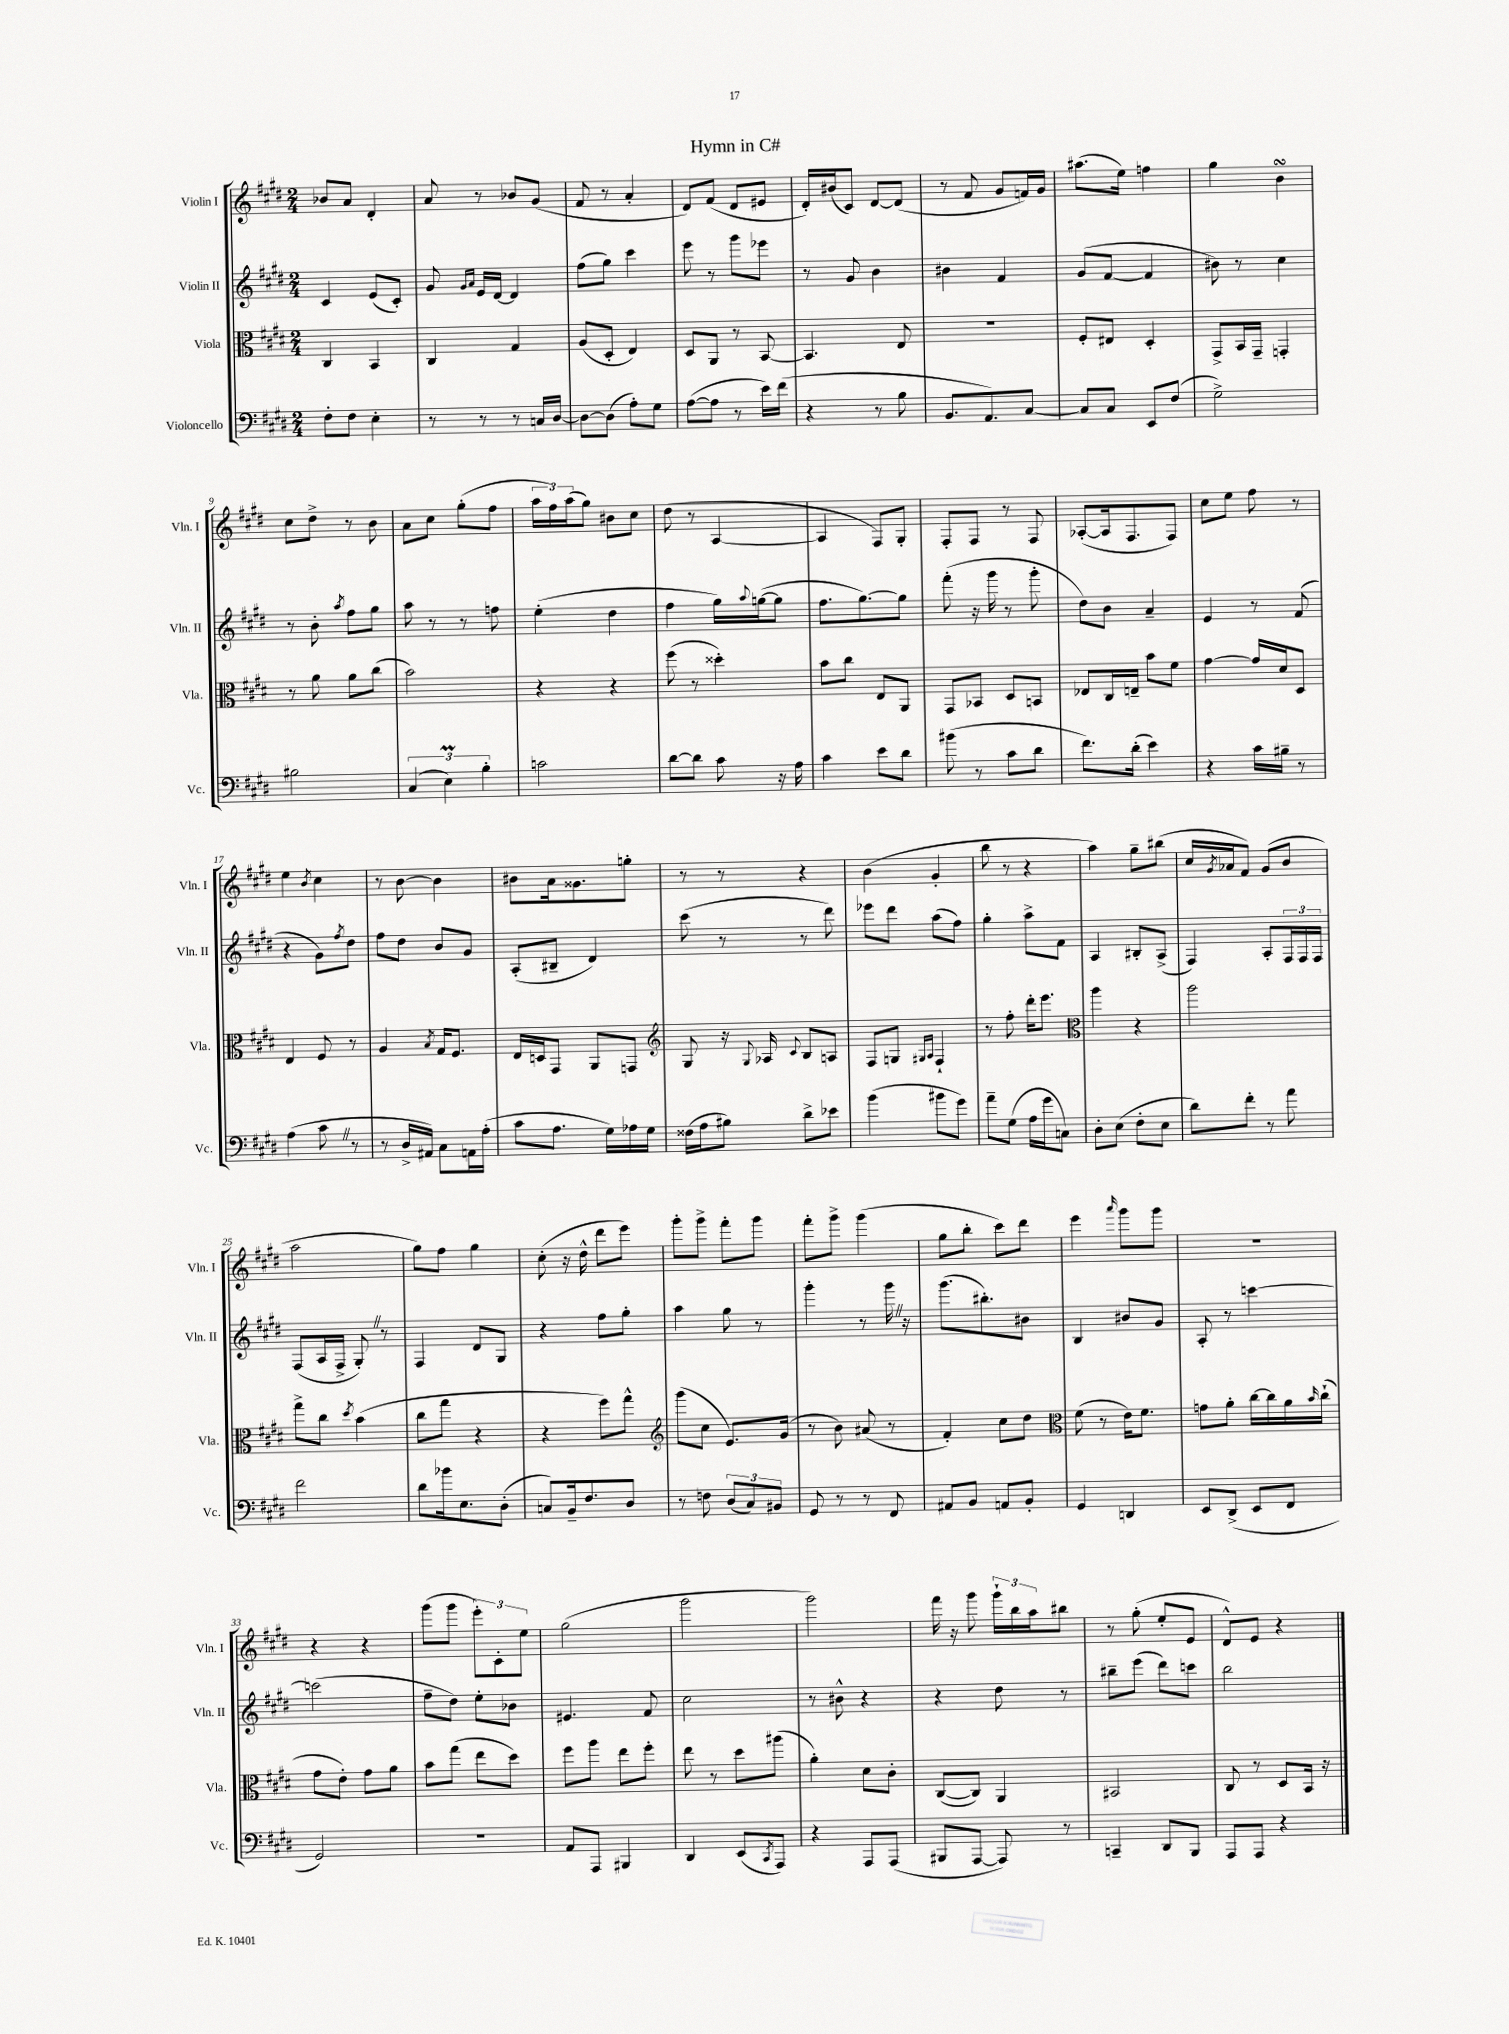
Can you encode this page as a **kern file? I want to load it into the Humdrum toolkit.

**kern	**kern	**kern	**kern
*part4	*part3	*part2	*part1
*staff4	*staff3	*staff2	*staff1
*I"Violoncello	*I"Viola	*I"Violin II	*I"Violin I
*I'Vc.	*I'Vla.	*I'Vln. II	*I'Vln. I
*clefF4	*clefC3	*clefG2	*clefG2
*k[f#c#g#d#]	*k[f#c#g#d#]	*k[f#c#g#d#]	*k[f#c#g#d#]
*M2/4	*M2/4	*M2/4	*M2/4
=1	=1	=1	=1
8F#'\L	4C#/	4c#/	8b-X/L
8F#\J	.	.	8a/J
4E'\	4BB/	(8e/L	4d#'/
.	.	8c#'/J)	.
=2	=2	=2	=2
8r	4C#/	8g#/	8a/
.	.	16qqg#/LL	.
.	.	16qqa/JJ	.
8r	.	16e/LL	8r
.	.	[16d#/JJ	.
8r	4G#/	4d#/]	8b-X/L
16Cn/LL	.	.	(8g#/J
[16D#/JJ	.	.	.
=3	=3	=3	=3
8D#\L_	(8A/L	(8ff#\L	8f#/
(8D#\J]	8D#'/J	8gg#\J)	8r
8A'\L)	4E/)	4ccc#\	4a'/
8G#\J	.	.	.
=4	=4	=4	=4
([8A\L	8D#/L	8eee\	8d#/L)
8A\J]	8AA/J	8r	(8f#/J
8r	8r	8ggg#\L	8d#/L
16e\LL)	[8BB/	8eee-X\J	8e#X/J
(16f#\JJ	.	.	.
=5	=5	=5	=5
4r	4.BB/]	8r	16d#'/LL)
.	.	.	(16b#X/J
.	.	8g#/	8c#/J)
8r	.	4b\	[8d#/L
8B\	8E/	.	(8d#/J]
=6	=6	=6	=6
8.BB/L	2r	4b#X\	8r
.	.	.	8f#/
8.AA/)	.	.	.
.	.	4f#/	8g#/L
[8C#/J	.	.	16fn/L)
.	.	.	16g#/JJ
=7	=7	=7	=7
8C#/L]	8F#'/L	(8g#/L	(8.aa#X\L
8C#/J	8E#X/J	[8f#/J	.
.	.	.	16ee\Jk)
8EE/L	4D#'/	4f#/]	4ffn\
(8F#/J	.	.	.
=8	=8	=8	=8
2G#^\)	8GG#^/L	8b#X\)	4gg#\
.	16BB/L	8r	.
.	16GG#~/JJ	.	.
.	4GGn'/	4cc#\	4bsSSS\
!!LO:LB:g=z
=9	=9	=9	=9
2B#X\	8r	8r	8cc#\L
.	8a\	8b'\	8dd#^\J
.	.	8qaa/	.
.	8a\L	8ff#\L	8r
.	(8cc#\J	8gg#\J	8b\
=10	=10	=10	=10
(6C#/	2b\)	8aa\	8a\L
.	.	8r	8cc#\J
6EM\)	.	.	.
.	.	8r	(8gg#'\L
6B'\	.	.	.
.	.	8ffn\	8ff#\J
=11	=11	=11	=11
2cn\	4r	(4ee'\	24aa\LL
.	.	.	24ff#\)
.	.	.	(24aa\J
.	.	.	8gg#\J)
.	4r	4dd#\	8b#X\L
.	.	.	8cc#\J
=12	=12	=12	=12
[8d#\L	(8ff#\	4ff#\	(8dd#\
8d#\J]	8r	.	8r
8c#\	4dd##X'\)	16gg#\LL)	[4A/
.	.	8qqaa/	.
.	.	([16ggn\J	.
16r	.	8gg\J]	.
16A\	.	.	.
=13	=13	=13	=13
4c#\	8b\L	8.ff#\L	4A/]
.	8cc#\J	.	.
.	.	[8.gg#\)	.
8e\L	8E/L	.	8F#/L)
8d#\J	8AA/J	8gg#\J]	8G#'/J
=14	=14	=14	=14
(8b#X\	8GG#/L	(8fff#'\	8F#'/L
8r	8BB-X/J	16r	8F#/J
.	.	16ggg#\	.
8c#\L	8D#/L	8r	8r
8d#\J	8BBn/J	8ggg#'\	8F#/
=15	=15	=15	=15
8.f#\L)	8E-X/L	8dd#\L)	([8A-X'/L
.	16C#/L	8b\J	16A-/k]
(16d#'\Jk	16En~/JJ	.	8.F#/
4e\)	8b\L	4a~/	.
.	8f#\J	.	8F#/J)
=16	=16	=16	=16
4r	[4g#\	4e/	8cc#\L
.	.	.	8ee\J
16c#\LL	16g#/LL]	8r	8ff#\
16B#X~\JJ	16d#/J	.	.
8r	8D#/J	(8f#/	8r
!!LO:LB:g=z
=17	=17	=17	=17
(4A\	4E/	4r	4ee\
.	.	.	8qb/
8c#Z\	8F#/	8g#\L)	4cc#\
.	.	8qff#/	.
8r	8r	8dd#\J	.
=18	=18	=18	=18
8r	4A/	8ff#\L	8r
16D#^/LL	.	8dd#\J	[8b\
16AA#X/JJ)	.	.	.
.	8qB/	.	.
8C#\L	16G#/KL	8b/L	4b\]
.	8.F#/J	.	.
16AAn\L	.	8g#/J	.
(16A'\JJ	.	.	.
=19	=19	=19	=19
8c#\L	16E/LL	(8A'/L	8b#X\L
.	16Dn/J	.	.
8.A\J	8GG#/J	8B#X~/J	16a\k
.	.	.	8.g##X\
.	8AA/L	4d#/)	.
16G#\LL)	.	.	.
16A-X\	8GGn/J	.	8ggn'\J
16G#\JJ	.	.	.
=20	=20	=20	=20
*	*clefG2	*	*
(16F##X\LL	8G#/	(8ccc#\	8r
16A\J	.	.	.
8B#X\J)	16r	8r	8r
.	8qqG#/	.	.
.	16A-X/	.	.
.	8qqc#/	.	.
8d#^\L	8B/L	8r	4r
8e-X\J	8An/J	8ddd#\)	.
=21	=21	=21	=21
(4b\	8F#/L	8eee-X\L	(4b\
.	8Gn/J	8ddd#\J	.
.	16qqG#X/LL	.	.
.	16qqA/JJ	.	.
8b#X\L	4F#`/	(8aa\L	4g#'/
8g#\J)	.	8ff#\J)	.
=22	=22	=22	=22
8a~\L	8r	4gg#'\	8bb\
(8G#\J	8ff#'\	.	8r
16A\LL	16ddd#'\KL	8aa^\L	4r
16g#\J	8.eee\J	.	.
8Cn\J)	.	8f#\J	.
=23	=23	=23	=23
*	*clefC3	*	*
8D#'\L	4aa\	4A/	4aa\)
(8E\J	.	.	.
8F#'\L	4r	8B#X'/L	8gg#~\L
8E\J	.	(8A^/J	(8bb#X\J
=24	=24	=24	=24
8d#\L)	2aa\	4F#/)	16cc#/LL
.	.	.	8qg#/
.	.	.	16a-X/J
8f#'\J	.	.	8f#/J)
8r	.	8A'/L	(8g#/L
8a\	.	24F#/L	8b/J
.	.	24F#/	.
.	.	24F#/JJ	.
!!LO:LB:g=z
=25	=25	=25	=25
2f#\	8gg#^\L	(8F#/L	2aa\
.	8cc#\J	16A/L	.
.	.	16F#^/JJ	.
.	8qdd#/	.	.
.	(4b\	8G#'Z/)	.
.	.	8r	.
=26	=26	=26	=26
8d#\L	8cc#\L	4F#/	8gg#\L)
16b-X\k	8gg#\J	.	8ff#\J
8.E\	.	.	.
.	4r	8d#/L	4gg#\
(8D#'\J	.	8G#/J	.
=27	=27	=27	=27
8Cn/L)	4r	4r	(8cc#'\
16BB~/k	.	.	16r
8.F#/	.	.	16dd#^^\
.	8ff#\L)	8ff#\L	8ddd#\L
8D#/J	8gg#^^\J	8gg#'\J	8eee\J)
=28	=28	=28	=28
*	*clefG2	*	*
8r	(8ggg#\L	4aa\	8ggg#'\L
8Fn\	8cc#\J	.	8ggg#^\J
(12D#/L	8.e/L)	8gg#\	8fff#'\L
12C#/)	.	.	.
.	.	8r	8ggg#\J
12BB#X/J	.	.	.
.	(16g#/Jk	.	.
=29	=29	=29	=29
8GG#/	8r	4ggg#'\	8fff#'\L
8r	8b\)	.	8ggg#^\J
8r	(8a#X/	8r	(4ggg#\
8FF#/	8r	16ggg#Z\	.
.	.	16r	.
=30	=30	=30	=30
8AA#X/L	4f#'/)	(8.ggg#\L	8gg#\L
8BB/J	.	.	8bb'\J
.	.	8.bb#X'\)	.
8AAn/L	8cc#\L	.	8ccc#\L)
8BB'/J	8dd#\J	8b#X\J	8ddd#\J
=31	=31	=31	=31
*	*clefC3	*	*
4GG#/	(8f#\	4B/	4eee\
.	8r	.	.
.	.	.	16qqaaa/
4DDn/	16e\KL)	8b#X/L	8ggg#\L
.	8.f#\J	.	.
.	.	8g#/J	8ggg#\J
=32	=32	=32	=32
8EE/L	8gn\L	8A'/	2r
(8DD#^/J	8a'\J	8r	.
8EE/L	[16cc#\LL	[4cccn\	.
.	16cc#\]	.	.
8FF#/J	16a\	.	.
.	16qqb/	.	.
.	(16cc#`\JJ	.	.
!!LO:LB:g=z
=33	=33	=33	=33
2GG#/)	8g#\L	(2cccn\]	4r
.	8e'\J)	.	.
.	8g#\L	.	4r
.	8a\J	.	.
=34	=34	=34	=34
2r	8b\L	8ff#~\L	(8ggg#\L
.	(8gg#\J	8dd#\J)	8ggg#\J
.	8ee\L	8ee'\L	12eee'\L)
.	.	.	12c#'\
.	8dd#\J)	8b-X\J	.
.	.	.	12ee\J
=35	=35	=35	=35
8AA/L	8ff#\L	4.e#X/	(2gg#\
8AAA/J	8aa\J	.	.
4BBB#X/	8ee\L	.	.
.	8ff#'\J	8f#/	.
=36	=36	=36	=36
4DD#/	8ee\	2cc#\	2ggg#\
.	8r	.	.
(8EE/L	8dd#\L	.	.
8qCC#/	.	.	.
8AAA/J)	(8aa#X\J	.	.
=37	=37	=37	=37
4r	4a'\)	8r	2ggg#\)
.	.	8b#X^^\	.
8AAA/L	8d#\L	4r	.
(8AAA/J	8c#'\J	.	.
=38	=38	=38	=38
8BBB#X/L	([8C#/L	4r	16fff#\
.	.	.	16r
[8AAA/J	8C#/J])	.	8ggg#\
8AAA/])	4AA/	8dd#\	24ggg#`\LL
.	.	.	24bb\
.	.	.	24aa\J
8r	.	8r	8bb#X\J
=39	=39	=39	=39
4CCn~/	2BB#X/	8bb#X~\L	8r
.	.	(8eee\J	(8gg#'\
8DD#/L	.	8ddd#\L)	8ee'/L
8BBB/J	.	8cccn\J	8e/J
=40	=40	=40	=40
8AAA/L	8C#/	2bb\	8d#^^/L)
8AAA/J	8r	.	8e/J
4r	8D#/L	.	4r
.	16BB/Jk	.	.
.	16r	.	.
==	==	==	==
*-	*-	*-	*-
